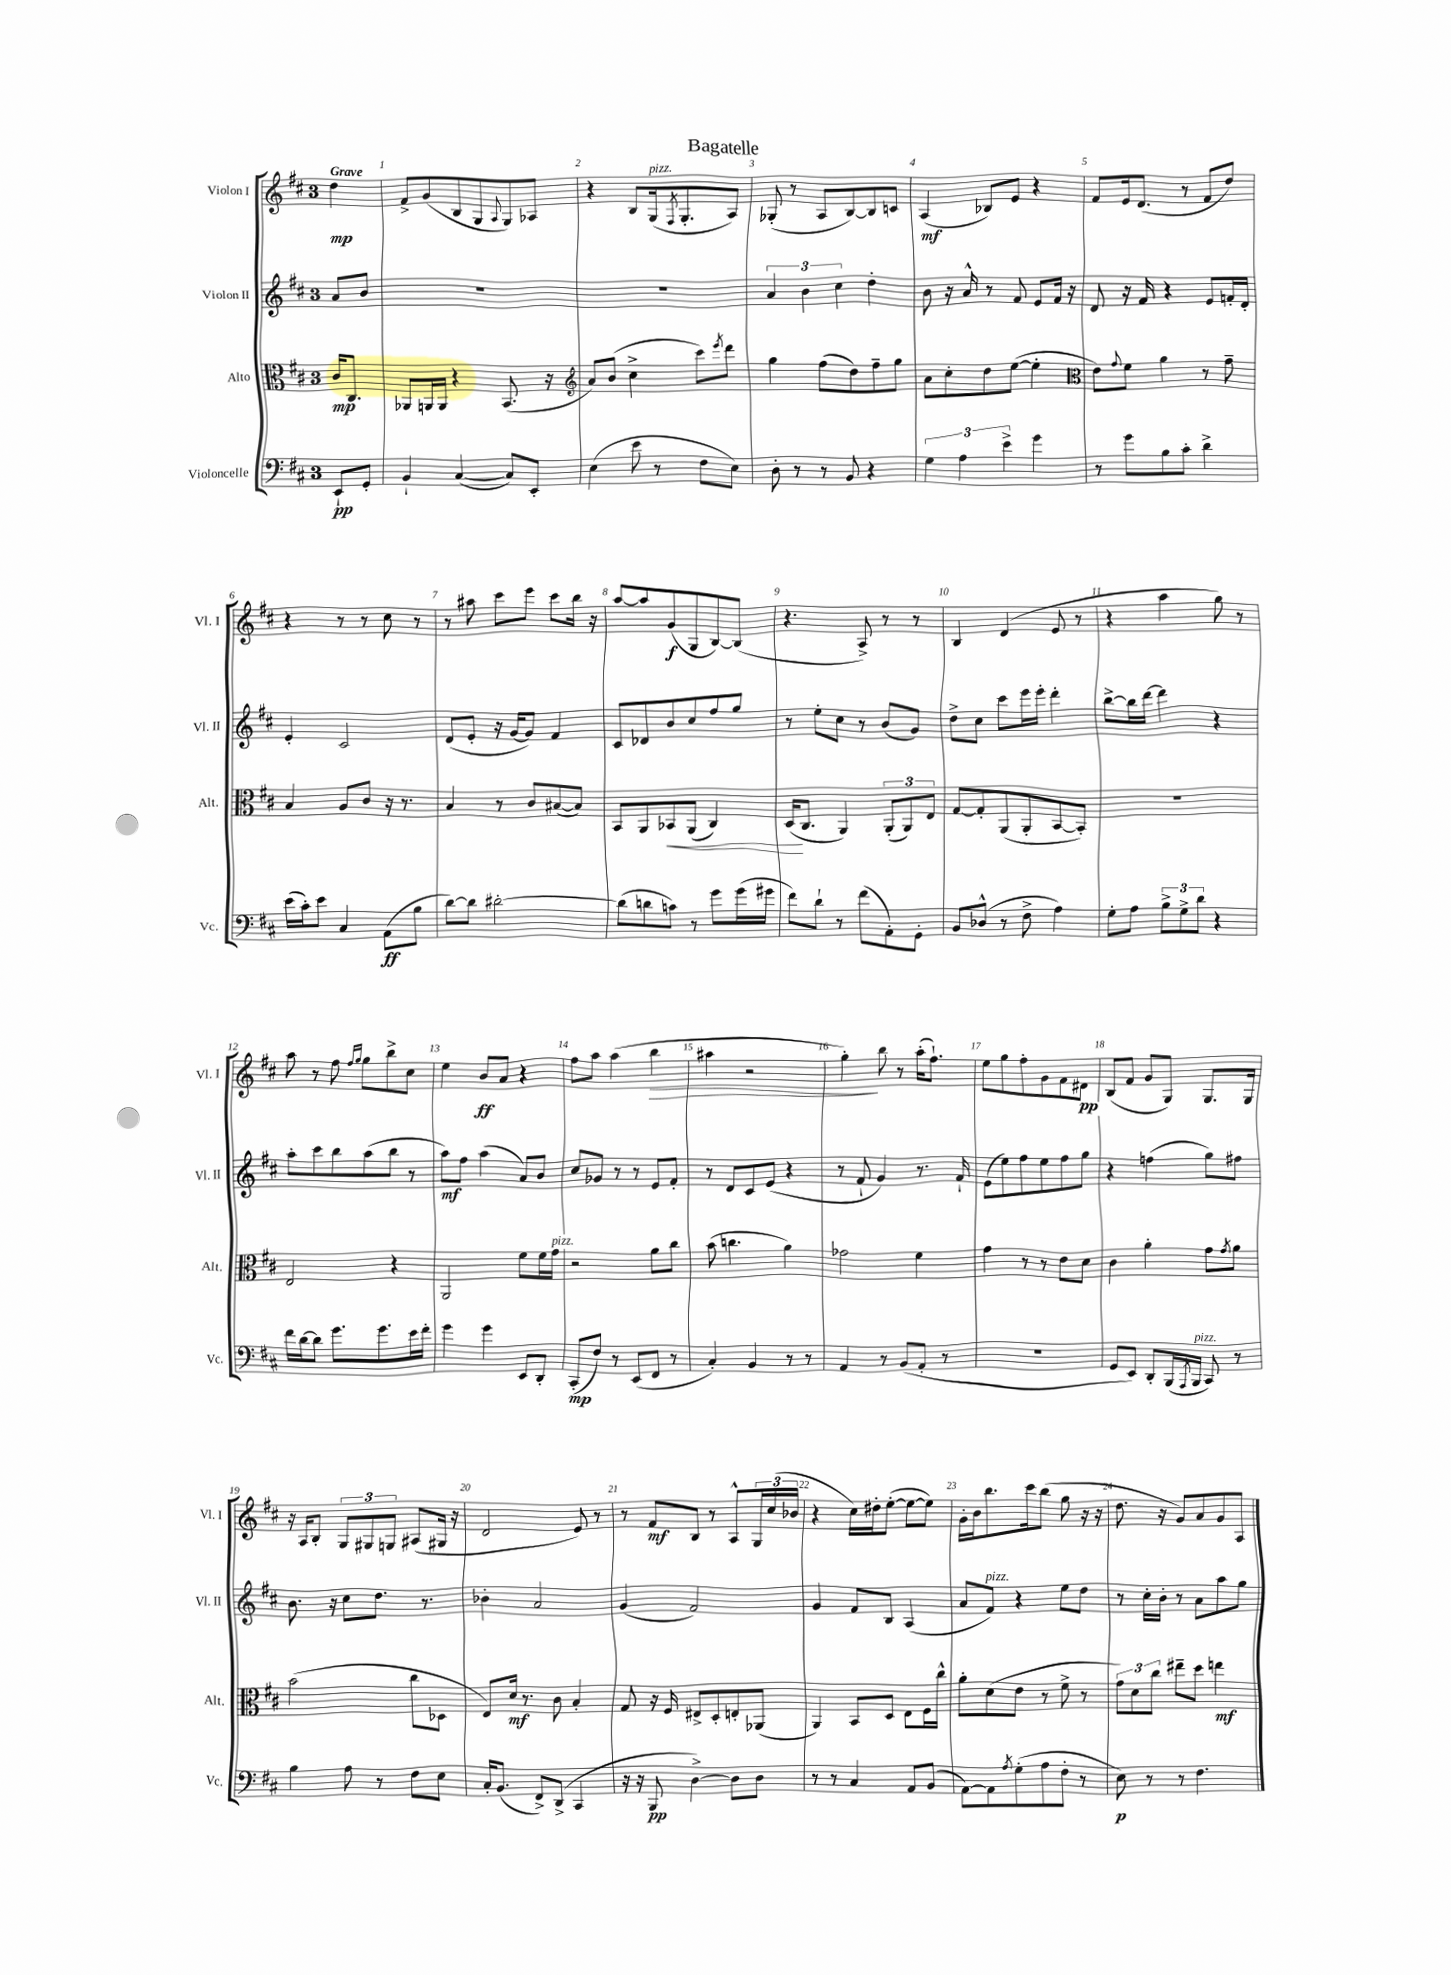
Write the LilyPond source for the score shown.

\header { title = "Bagatelle" }
<<
\new StaffGroup <<
\new Staff = "s0" \with { instrumentName = "Violon I" shortInstrumentName = "Vl. I" } {
    \clef treble \key d \major \once \override Staff.TimeSignature.style = #'single-digit \time 3/4 \partial 4 \tempo "Grave"
    d''4\mp |
    fis'8-> g'8( b8 g8 \appoggiatura { a8 } g8) aes8 |
    r4 b8 g16^\markup { \italic "pizz." }( \acciaccatura { fis8 } g8.-. a8) |
    ges8-.( r8 a8 b8~) b8 c'8 |
    a4\mf( bes8) e'8 r4 |
    fis'8 e'16 d'8.( r8 fis'8 d''8) |
    r4 r8 r8 cis''8 r8 |
    r8 ais''8 cis'''8 e'''8 cis'''8 b''16 r16 |
    a''8~ a''8 g'8\f( g8 b8~) b8( |
    r4. a8->) r8 r8 |
    b4 d'4( e'8 r8 |
    r4 a''4 g''8) r8 |
    a''8 r8 fis''8 \grace { fis''16 g''16 } g''8 b''8-> cis''8 |
    e''4 b'8\ff a'8 r4 |
    fis''8 a''8 a''4( b''4\> |
    ais''4 r2 |
    g''4-.\!) b''8 r8 a''16-.( fis''8.-!) |
    e''8 g''8 fis''8-. g'8 fis'8 dis'8\pp |
    b8( fis'8 g'8 g8) g8. g16 |
    r16 a16 b8-. \tuplet 3/2 { g8 gis8 g8 } ais8( gis16 r16 |
    d'2 e'8) r8 |
    r8 fis'8\mf b8 r8 a8-^ \tuplet 3/2 { g16 cis''16( bes'16 } |
    r4 cis''16) dis''16-. e''8~-.( e''8~ e''8) |
    g'16-. b'16 b''8. cis'''16 b''8( g''8 r16 r16 |
    d''8. r16 g'8) a'8 g'8 a8 \bar "|." |
}
\new Staff = "s1" \with { instrumentName = "Violon II" shortInstrumentName = "Vl. II" } {
    \clef treble \key d \major \once \override Staff.TimeSignature.style = #'single-digit \time 3/4 \partial 4
    a'8 b'8 |
    R2. |
    R2. |
    \tuplet 3/2 { a'4 b'4 cis''4 } d''4-. |
    b'8 r16 a'16-^ r8 fis'8 e'8 fis'16 r16 |
    d'8 r16 fis'16 r4 e'8 f'16-. d'16-. |
    e'4-. cis'2 |
    d'8( e'8-. r16 g'16~ g'8) fis'4 |
    cis'8 des'8 b'8 cis''8 fis''8 g''8 |
    r8 e''8-. cis''8 r8 b'8( g'8) |
    d''8-> cis''8 cis'''8 e'''16 e'''16-. d'''4-. |
    b''8~-> b''16 d'''16~ d'''4 r4 |
    a''8-. cis'''8 b''8 a''8( b''8 r8 |
    a''8\mf) fis''8 a''4( a'8) b'8 |
    cis''8 ges'8 r8 r8 e'8 fis'8-. |
    r8 d'8 cis'8 e'8( r4 |
    r8 fis'8-! g'4) r8. fis'16-! |
    e'8( e''8) fis''8 e''8 fis''8 g''8 |
    r4 f''4( g''8) fis''8 |
    b'8. r16 cis''8 d''8. r8. |
    bes'4-. a'2 |
    g'4( fis'2) |
    g'4 fis'8 b8 a4( |
    a'8 fis'8^\markup { \italic "pizz." }) r4 e''8 d''8 |
    r8 cis''16-. b'16-. r8 a'8 a''8 g''8 \bar "|." |
}
\new Staff = "s2" \with { instrumentName = "Alto" shortInstrumentName = "Alt." } {
    \clef alto \key d \major \once \override Staff.TimeSignature.style = #'single-digit \time 3/4 \partial 4
    cis'16\mp cis8. |
    aes,8 a,16 a,16 r4 b,8.( r16 |
    \clef treble a'8) b'8( cis''4-> cis'''8) \acciaccatura { e'''8 } d'''8 |
    g''4 fis''8( d''8) fis''8-- g''8 |
    a'8 cis''8-. d''8 e''8~( e''4-. |
    \clef alto e'8) \appoggiatura { g'8 } fis'8 a'4 r8 g'8-- |
    b4 a8 cis'8 r16 r8. |
    b4 r8 cis'8 bis8~( bis8) |
    b,8 a,8 bes,8\< a,8( cis4) |
    d16\!( cis8. a,4) \tuplet 3/2 { a,8-.( a,8) e8 } |
    g8~ g8-. a,8( a,8-. b,8~ b,8-.) |
    R2. |
    e2 r4 |
    a,2 fis'8 fis'16 g'16^\markup { \italic "pizz." } |
    r2 a'8 cis''8 |
    b'8( c''4. a'4) |
    ges'2 fis'4 |
    g'4 r8 r8 e'8 d'8 |
    cis'4 a'4-. g'8 \acciaccatura { g'8 } a'8 |
    b'2( cis''8 des8 |
    e8) d'16\mf r8. cis'8 b4-. |
    g8 r16 fis16 eis8-> d8-. e8-. aes,8( |
    a,4) b,8 d8 e8 fis16 cis''16-^ |
    a'8-. d'8( e'8 r8 fis'8-> r8 |
    \tuplet 3/2 { g'8) d'8 cis''8 } eis''8-- d''8 e''4\mf \bar "|." |
}
\new Staff = "s3" \with { instrumentName = "Violoncelle" shortInstrumentName = "Vc." } {
    \clef bass \key d \major \once \override Staff.TimeSignature.style = #'single-digit \time 3/4 \partial 4
    e,8-!\pp g,8-. |
    b,4-! cis4~( cis8) e,8-. |
    e4( e'8 r8 fis8 e8) |
    d8-. r8 r8 b,8 r4 |
    \tuplet 3/2 { g4 a4 e'4-> } g'4 |
    r8 g'8 b8 cis'8-. d'4-> |
    e'16( cis'16-.) e'8 cis4 a,8\ff( b8 |
    d'8~) d'8 dis'2~-. |
    dis'8( d'8 c'8) r8 g'8 g'16( gis'16 |
    fis'8) d'8-! r8 fis'8( a,8-.) g,8-. |
    b,8 des8-^( r8 fis8-> a4) |
    g8-. a8 \tuplet 3/2 { b8-> g8-> d'8 } r4 |
    fis'16 d'16~ d'8 g'8. g'8. e'16 fis'16-. |
    g'4 g'4 e,8 d,8-. |
    cis,8-.\mp( fis8) r8 e,8( fis,8 r8 |
    cis4-.) b,4 r8 r8 |
    a,4 r8 b,8( a,8-. r8 |
    R2. |
    g,8 e,8) d,8-. b,,16( \acciaccatura { a,,8 } b,,16^\markup { \italic "pizz." } cis,8) r8 |
    b4 a8 r8 fis8 e8 |
    cis16-. b,8.( fis,8->) d,8->( cis,4 |
    r16 r16 b,,8\pp d4~->) d8 d8 |
    r8 r8 cis4 a,8 b,8( |
    a,8~) a,8 \acciaccatura { a8 } g8-.( a8 fis8-. r8 |
    e8\p) r8 r8 fis4. \bar "|." |
}
>>
>>
\layout { \context { \Score \override BarNumber.break-visibility = ##(#f #t #t) barNumberVisibility = #all-bar-numbers-visible } }
